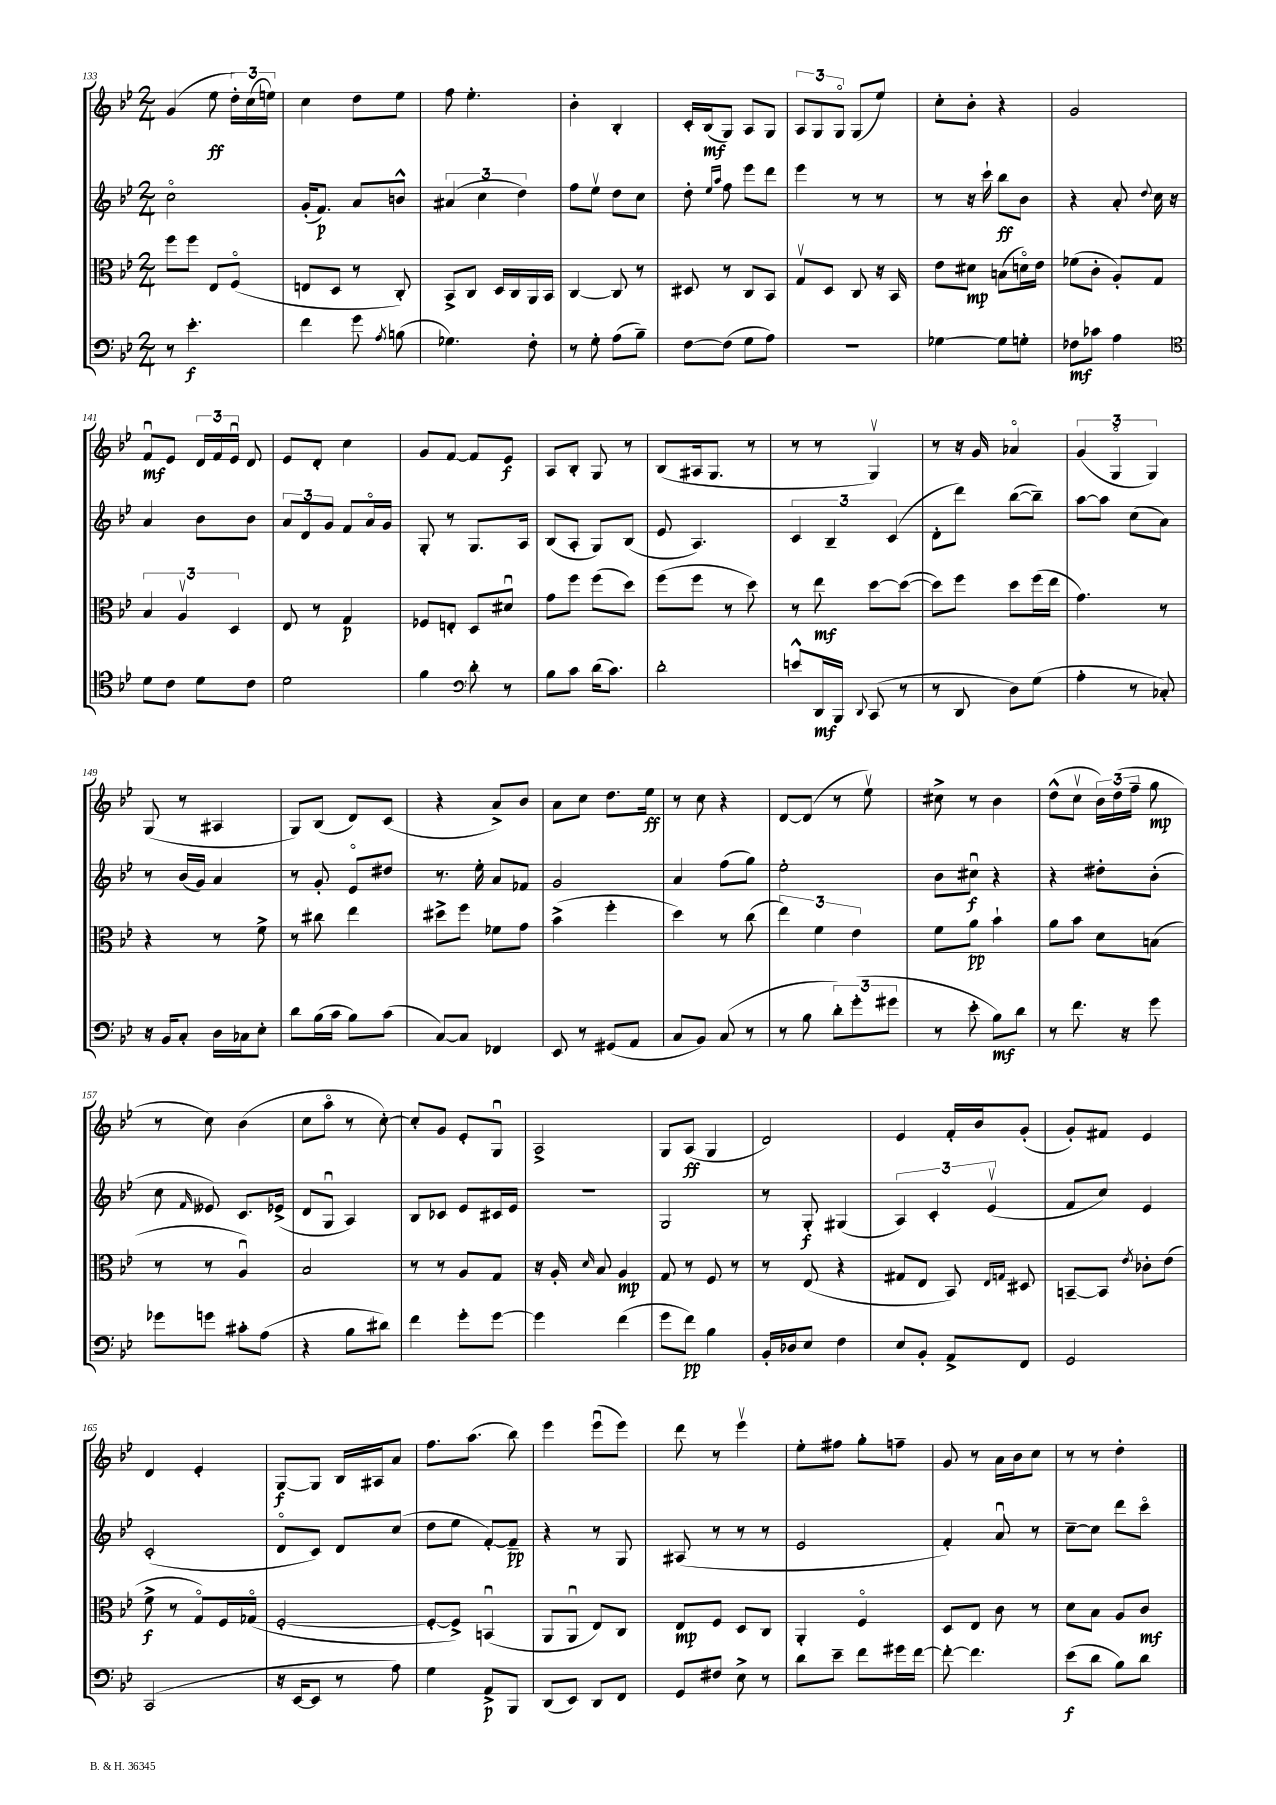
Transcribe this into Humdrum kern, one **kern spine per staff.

**kern	**dynam	**kern	**dynam	**kern	**dynam	**kern	**dynam
*part4	*part4	*part3	*part3	*part2	*part2	*part1	*part1
*staff4	*staff4	*staff3	*staff3	*staff2	*staff2	*staff1	*staff1
*clefF4	*	*clefC3	*	*clefG2	*	*clefG2	*
*k[b-e-]	*	*k[b-e-]	*	*k[b-e-]	*	*k[b-e-]	*
*M2/4	*	*M2/4	*	*M2/4	*	*M2/4	*
=133	=133	=133	=133	=133	=133	=133	=133
8r	.	8ff\L	.	2cc\	.	(4g/	.
4.e-'\	f	8ff\J	.	.	.	.	.
.	.	8E-/L	.	.	.	8ee-\	ff
.	.	(8F/J	.	.	.	24dd'\LL)	.
.	.	.	.	.	.	(24cc\	.
.	.	.	.	.	.	24een\JJ)	.
=134	=134	=134	=134	=134	=134	=134	=134
4f\	.	8En/L	.	(16g'/KL	.	4cc\	.
.	.	.	.	8.f/J)	p	.	.
.	.	8D/J	.	.	.	.	.
8g\	.	8r	.	8a/L	.	8dd\L	.
8qA/	.	.	.	.	.	.	.
(8Bn\	.	8C'/)	.	8bn^^/J	.	8ee-\J	.
=135	=135	=135	=135	=135	=135	=135	=135
4.G-X\)	.	8BB-^/L	.	(6a#X/	.	8ff\	.
.	.	8C/J	.	.	.	4.ee-'\	.
.	.	.	.	6cc\	.	.	.
.	.	16D/LL	.	.	.	.	.
.	.	16C/	.	.	.	.	.
.	.	.	.	6dd\)	.	.	.
8F'\	.	16AA/	.	.	.	.	.
.	.	16BB-/JJ	.	.	.	.	.
=136	=136	=136	=136	=136	=136	=136	=136
8r	.	[4C/	.	8ff\L	.	4b-'\	.
8G'\	.	.	.	8ee-v\J	.	.	.
(8A\L	.	8C/]	.	8dd\L	.	4B-'/	.
8B-~\J)	.	8r	.	8cc\J	.	.	.
=137	=137	=137	=137	=137	=137	=137	=137
[8F\L	.	8D#X/	.	8dd'\	.	16c'/LL	.
.	.	.	.	.	.	(16B-/J	mf
.	.	.	.	16qqee-/LL	.	.	.
.	.	.	.	16qqaa/JJ	.	.	.
(8F\J]	.	8r	.	8ff\	.	8G/J)	.
8G\L	.	8C/L	.	8eee-\L	.	8A/L	.
8A\J)	.	8BB-/J	.	8ddd\J	.	8G/J	.
=138	=138	=138	=138	=138	=138	=138	=138
2r	.	8Gv/L	.	4eee-\	.	12A/L	.
.	.	.	.	.	.	12G/	.
.	.	8D/J	.	.	.	.	.
.	.	.	.	.	.	12G/J	.
.	.	8C/	.	8r	.	(8G/L	.
.	.	16r	.	8r	.	8ee-/J)	.
.	.	16BB-/	.	.	.	.	.
=139	=139	=139	=139	=139	=139	=139	=139
[4G-X\	.	8e-\L	.	8r	.	8cc'\L	.
.	.	8d#X\J	mp	16r	.	8b-'\J	.
.	.	.	.	16ccc`\	.	.	.
8G-\L]	.	(8Bn\L	.	8bb-\L	ff	4r	.
8Gn'\J	.	16dn\L)	.	8b-\J	.	.	.
.	.	16e-\JJ	.	.	.	.	.
=140	=140	=140	=140	=140	=140	=140	=140
8F-X\L	mf	(8f-X\L	.	4r	.	2g/	.
8c-X\J	.	8c'\J	.	.	.	.	.
4A\	.	8A'/L)	.	8a'/	.	.	.
.	.	.	.	8qqdd/	.	.	.
.	.	8G/J	.	16cc\	.	.	.
.	.	.	.	16r	.	.	.
!!LO:LB:g=z
=141	=141	=141	=141	=141	=141	=141	=141
*clefC4	*	*	*	*	*	*	*
8d\L	.	6B-/	.	4a/	.	8fu/L	mf
8c\J	.	.	.	.	.	8e-/J	.
.	.	6Av/	.	.	.	.	.
8d\L	.	.	.	8b-\L	.	24d/LL	.
.	.	.	.	.	.	24f/	.
.	.	6D/	.	.	.	24e-u/JJ	.
8c\J	.	.	.	8b-\J	.	8d/	.
=142	=142	=142	=142	=142	=142	=142	=142
2d\	.	8E-/	.	12a/L	.	8e-/L	.
.	.	.	.	12d/	.	.	.
.	.	8r	.	.	.	8d'/J	.
.	.	.	.	12g/J	.	.	.
.	.	4G/	p	8f/L	.	4cc\	.
.	.	.	.	16a/L	.	.	.
.	.	.	.	16g/JJ	.	.	.
=143	=143	=143	=143	=143	=143	=143	=143
4f\	.	8F-X/L	.	8G'/	.	8g/L	.
.	.	8En'/J	.	8r	.	[8f/J	.
*clefF4	*	*	*	*	*	*	*
8d'\	.	8D/L	.	8.G/L	.	8f/L]	.
8r	.	8d#Xu/J	.	.	.	8e-/J	f
.	.	.	.	16A/Jk	.	.	.
=144	=144	=144	=144	=144	=144	=144	=144
8B-\L	.	8g\L	.	(8B-/L	.	8A/L	.
8c\J	.	8ff\J	.	8A'/J	.	8B-'/J	.
(16d\KL	.	(8ff\L	.	8G/L)	.	8G/	.
8.c\J)	.	.	.	.	.	.	.
.	.	8dd\J)	.	(8B-/J	.	8r	.
=145	=145	=145	=145	=145	=145	=145	=145
2d'\	.	(8ff\L	.	8e-/	.	(8B-/L	.
.	.	8ff\J	.	4.A/)	.	16A#X/k	.
.	.	.	.	.	.	8.G/J	.
.	.	8r	.	.	.	.	.
.	.	8dd\)	.	.	.	8r	.
=146	=146	=146	=146	=146	=146	=146	=146
8en^^/L	.	8r	.	6c/	.	8r	.
16DD/L	mf	8ee-\	mf	.	.	8r	.
.	.	.	.	6B-~/	.	.	.
16BBB-/JJ	.	.	.	.	.	.	.
8qqDD/	.	.	.	.	.	.	.
(8CC/	.	[8dd\L	.	.	.	4Gv/)	.
.	.	.	.	(6c/	.	.	.
8r	.	(8dd\J_	.	.	.	.	.
=147	=147	=147	=147	=147	=147	=147	=147
8r	.	8dd\L])	.	8d'\L	.	8r	.
8DD/	.	8ff\J	.	8ddd\J)	.	16r	.
.	.	.	.	.	.	16g/	.
8D\L)	.	8dd\L	.	([8bb-\L	.	4a-X/	.
(8G\J	.	(16ff\L	.	8bb-~\J])	.	.	.
.	.	16ee-\JJ	.	.	.	.	.
=148	=148	=148	=148	=148	=148	=148	=148
4A'\	.	4.g\)	.	[8aa\L	.	(6g/	.
.	.	.	.	8aa\J]	.	.	.
.	.	.	.	.	.	6G/	.
8r	.	.	.	(8cc\L	.	.	.
.	.	.	.	.	.	6G/)	.
8C-X'/)	.	8r	.	8a\J)	.	.	.
!!LO:LB:g=z
=149	=149	=149	=149	=149	=149	=149	=149
16r	.	4r	.	8r	.	(8G/	.
16BB-/KL	.	.	.	.	.	.	.
8C'/J	.	.	.	(16b-/LL	.	8r	.
.	.	.	.	16g/JJ)	.	.	.
16D\LL	.	8r	.	4a/	.	4A#X/	.
16C-X\J	.	.	.	.	.	.	.
8E-'\J	.	8f^\	.	.	.	.	.
=150	=150	=150	=150	=150	=150	=150	=150
8d\L	.	8r	.	8r	.	8G/L)	.
(16B-\L	.	8cc#X\	.	8g'/	.	(8B-/J	.
16c\JJ	.	.	.	.	.	.	.
8B-\L)	.	4ee-\	.	8e-/L	.	8d/L)	.
(8c\J	.	.	.	8dd#X/J	.	(8c/J	.
=151	=151	=151	=151	=151	=151	=151	=151
[8C/L)	.	8dd#X^\L	.	8.r	.	4r	.
8C/J]	.	8ff\J	.	.	.	.	.
.	.	.	.	16ee-'\	.	.	.
4FF-X/	.	8f-X\L	.	8a/L	.	8a^/L)	.
.	.	8g\J	.	8f-X/J	.	8b-/J	.
=152	=152	=152	=152	=152	=152	=152	=152
8EE-/	.	(4b-^\	.	2g/	.	8a\L	.
8r	.	.	.	.	.	8cc\J	.
(8GG#X/L	.	4ff'\	.	.	.	8.dd\L	.
8AA/J	.	.	.	.	.	.	.
.	.	.	.	.	.	16ee-\Jk	ff
=153	=153	=153	=153	=153	=153	=153	=153
8C/L	.	4dd\)	.	4a/	.	8r	.
8BB-/J)	.	.	.	.	.	8cc\	.
(8C/	.	8r	.	(8ff\L	.	4r	.
8r	.	(8cc\	.	8gg\J)	.	.	.
=154	=154	=154	=154	=154	=154	=154	=154
8r	.	6ee-\)	.	2ee-'\	.	[8d/L	.
8B-\	.	.	.	.	.	(8d/J]	.
.	.	6f\	.	.	.	.	.
12d'\L)	.	.	.	.	.	8r	.
(12g'\	.	6e-\	.	.	.	.	.
.	.	.	.	.	.	8ee-v\)	.
12g#X\J	.	.	.	.	.	.	.
=155	=155	=155	=155	=155	=155	=155	=155
8r	.	8f\L	.	8b-\L	.	8cc#X^\	.
8e-'\	.	8a\J	pp	8cc#Xu\J	f	8r	.
8B-\L)	mf	4b-`\	.	4r	.	4b-\	.
8d\J	.	.	.	.	.	.	.
=156	=156	=156	=156	=156	=156	=156	=156
8r	.	8a\L	.	4r	.	(8dd^^\L	.
8.f\	.	8b-\J	.	.	.	8ccv\J	.
.	.	8d\L	.	8dd#X'\L	.	24b-\LL)	.
.	.	.	.	.	.	(24dd\	.
16r	.	.	.	.	.	.	.
.	.	.	.	.	.	24ff~\JJ	.
8g\	.	(8Bn\J	.	(8b-'\J	.	8gg\	mp
!!LO:LB:g=z
=157	=157	=157	=157	=157	=157	=157	=157
8g-X\L	.	8r	.	8cc\	.	8r	.
.	.	.	.	16qqf/	.	.	.
8gn\J	.	8r	.	8e--X/)	.	8cc\)	.
8c#X'\L	.	4Au/)	.	8.c/L	.	(4b-\	.
(8A\J	.	.	.	.	.	.	.
.	.	.	.	(16e-X^/Jk	.	.	.
=158	=158	=158	=158	=158	=158	=158	=158
4r	.	2B-/	.	8d/L	.	8cc\L	.
.	.	.	.	8Gu/J	.	8aa\J	.
8B-\L	.	.	.	4A/)	.	8r	.
8d#X\J)	.	.	.	.	.	[8cc'\)	.
=159	=159	=159	=159	=159	=159	=159	=159
4f\	.	8r	.	8B-/L	.	8cc'/L]	.
.	.	8r	.	8c-X/J	.	8g/J	.
8g'\L	.	8A/L	.	8e-/L	.	8e-'/L	.
[8g\J	.	8G/J	.	16c#X/L	.	8Gu/J	.
.	.	.	.	16e-/JJ	.	.	.
=160	=160	=160	=160	=160	=160	=160	=160
4g\]	.	16r	.	2r	.	2A^/	.
.	.	16A'/	.	.	.	.	.
.	.	16qqd/	.	.	.	.	.
.	.	8B-/	.	.	.	.	.
(4f\	.	4A/	mp	.	.	.	.
=161	=161	=161	=161	=161	=161	=161	=161
8g\L	.	8G/	.	2G/	.	8G/L	.
8f\J)	pp	8r	.	.	.	(8A/J	ff
4B-\	.	8F/	.	.	.	4G/	.
.	.	8r	.	.	.	.	.
=162	=162	=162	=162	=162	=162	=162	=162
16BB-'/LL	.	8r	.	8r	.	2d/)	.
16D-X/J	.	.	.	.	.	.	.
8E-/J	.	(8E-/	.	8G'/	f	.	.
4F\	.	4r	.	(4G#X/	.	.	.
=163	=163	=163	=163	=163	=163	=163	=163
8E-/L	.	8G#X/L	.	6A/)	.	4e-/	.
8BB-'/J	.	8E-/J	.	.	.	.	.
.	.	.	.	6c'/	.	.	.
8AA^/L	.	8BB-/)	.	.	.	16f'/LL	.
.	.	.	.	.	.	16b-/J	.
.	.	.	.	(6e-v/	.	.	.
.	.	16qqE-/LL	.	.	.	.	.
.	.	16qqGn/JJ	.	.	.	.	.
8FF/J	.	8D#X/	.	.	.	(8g'/J	.
=164	=164	=164	=164	=164	=164	=164	=164
2GG/	.	[8BBn~/L	.	8f/L	.	8g'/L)	.
.	.	8BB/J]	.	8cc/J)	.	8f#X/J	.
.	.	8qe-/	.	.	.	.	.
.	.	8c-X'\L	.	4e-/	.	4e-/	.
.	.	(8e-\J	.	.	.	.	.
!!LO:LB:g=z
=165	=165	=165	=165	=165	=165	=165	=165
(2CC/	.	8f^\	f	(2c'/	.	4d/	.
.	.	8r	.	.	.	.	.
.	.	8G/L)	.	.	.	4e-'/	.
.	.	16F/L	.	.	.	.	.
.	.	(16G-X/JJ	.	.	.	.	.
=166	=166	=166	=166	=166	=166	=166	=166
16r	.	[2F'/	.	8d/L	.	[8G/L	f
[16EE-/KL	.	.	.	.	.	.	.
8EE-/J]	.	.	.	8c/J)	.	8G/J]	.
8r	.	.	.	8d/L	.	16B-/LL	.
.	.	.	.	.	.	16A#X/J	.
8A\)	.	.	.	(8cc/J	.	8a/J	.
=167	=167	=167	=167	=167	=167	=167	=167
4G\	.	8F'/L_	.	8dd\L	.	8.ff\L	.
.	.	8F^/J])	.	8ee-\J	.	.	.
.	.	.	.	.	.	(8.aa\J	.
8AA^/L	p	(4BBnu/	.	[8f'/L)	.	.	.
8BBB-/J	.	.	.	8f~/J]	pp	8bb-\)	.
=168	=168	=168	=168	=168	=168	=168	=168
(8DD/L	.	8AA/L	.	4r	.	4eee-\	.
8EE-/J)	.	8AAu/J	.	.	.	.	.
8DD/L	.	8E-/L)	.	8r	.	(8eee-u\L	.
8FF/J	.	8C/J	.	8G/	.	8eee-\J)	.
=169	=169	=169	=169	=169	=169	=169	=169
8GG/L	.	8E-/L	mp	(8A#X/	.	8ddd\	.
8F#X/J	.	8F/J	.	8r	.	8r	.
8E-^\	.	8D/L	.	8r	.	4eee-v\	.
8r	.	8C/J	.	8r	.	.	.
=170	=170	=170	=170	=170	=170	=170	=170
8d\L	.	4AA'/	.	2e-/	.	8ee-'\L	.
8e-~\J	.	.	.	.	.	8ff#X\J	.
8f\L	.	4F/	.	.	.	8gg'\L	.
16g#X\L	.	.	.	.	.	8ffn~\J	.
[16f\JJ	.	.	.	.	.	.	.
=171	=171	=171	=171	=171	=171	=171	=171
8f'\_	.	8D/L	.	4f'/)	.	8g/	.
4.f\]	.	8E-/J	.	.	.	8r	.
.	.	8c\	.	8au/	.	16a\LL	.
.	.	.	.	.	.	16b-\J	.
.	.	8r	.	8r	.	8cc\J	.
=172	=172	=172	=172	=172	=172	=172	=172
(8e-\L	f	8d\L	.	[8cc~\L	.	8r	.
8d\J	.	8B-\J	.	8cc\J]	.	8r	.
8B-\L)	.	8A/L	.	8ddd\L	.	4dd'\	.
8d\J	.	8c/J	mf	8ccc\J	.	.	.
==	==	==	==	==	==	==	==
*-	*-	*-	*-	*-	*-	*-	*-
